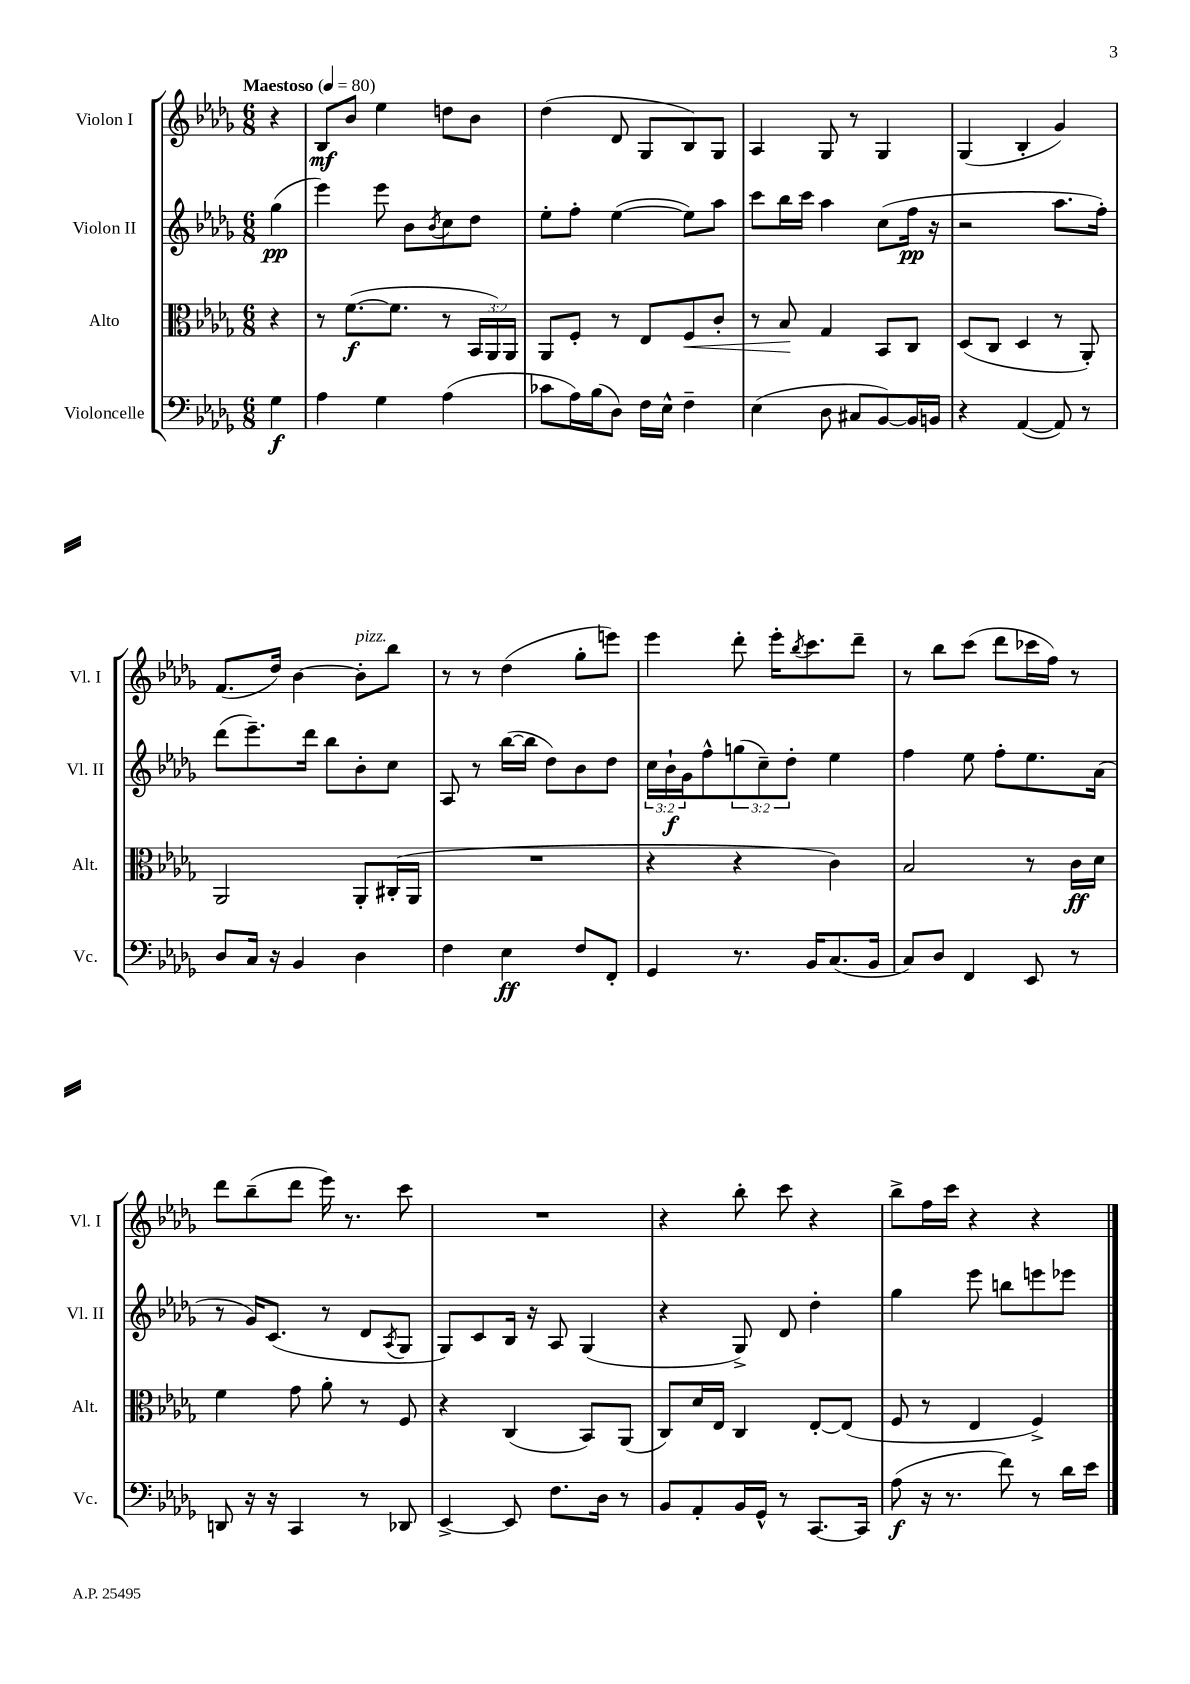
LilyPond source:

<<
\new StaffGroup <<
\new Staff = "s0" \with { instrumentName = "Violon I" shortInstrumentName = "Vl. I" } {
    \clef treble \key des \major \numericTimeSignature \time 6/8 \partial 4 \tempo "Maestoso" 4 = 80
    r4 |
    bes8\mf bes'8 ees''4 d''8 bes'8 |
    des''4( des'8 ges8 bes8) ges8 |
    aes4 ges8 r8 ges4 |
    ges4( bes4-. ges'4) |
    f'8.( des''16) bes'4~ bes'8-.^\markup { \italic "pizz." } bes''8 |
    r8 r8 des''4( ges''8-. e'''8) |
    ees'''4 des'''8-. ees'''16-. \acciaccatura { bes''8 } c'''8. des'''8-- |
    r8 bes''8 c'''8( des'''8 ces'''16 f''16) r8 |
    des'''8 bes''8--( des'''8 ees'''16) r8. c'''8 |
    R2. |
    r4 bes''8-. c'''8 r4 |
    bes''8-> f''16 c'''16 r4 r4 \bar "|." |
}
\new Staff = "s1" \with { instrumentName = "Violon II" shortInstrumentName = "Vl. II" } {
    \clef treble \key des \major \numericTimeSignature \time 6/8 \override Staff.TupletNumber.text = #tuplet-number::calc-fraction-text \partial 4
    ges''4\pp( |
    ees'''4) ees'''8 bes'8 \acciaccatura { bes'8 } c''8 des''8 |
    ees''8-. f''8-. ees''4~( ees''8) aes''8 |
    c'''8 bes''16 c'''16 aes''4 c''8( f''16\pp r16 |
    r2 aes''8. f''16-.) |
    des'''8( ees'''8.--) des'''16 bes''8 bes'8-. c''8 |
    aes8 r8 bes''16~( bes''16 des''8) bes'8 des''8 |
    \tuplet 3/2 { c''16 bes'16-!\f ges'16 } f''8-^ \tuplet 3/2 { g''8( c''8--) des''8-. } ees''4 |
    f''4 ees''8 f''8-. ees''8. aes'16( |
    r8 ges'16) c'8.( r8 des'8 \acciaccatura { aes8 } ges8 |
    ges8) c'8 bes16 r16 aes8 ges4( |
    r4 ges8->) des'8 des''4-. |
    ges''4 ees'''8 b''8 e'''8 ees'''8 \bar "|." |
}
\new Staff = "s2" \with { instrumentName = "Alto" shortInstrumentName = "Alt." } {
    \clef alto \key des \major \numericTimeSignature \time 6/8 \override Staff.TupletNumber.text = #tuplet-number::calc-fraction-text \partial 4
    r4 |
    r8 f'8.~\f( f'8. r8 \tuplet 3/2 { bes,16 aes,16) aes,16 } |
    aes,8 f8-. r8 ees8 f8\< c'8-. |
    r8 bes8\! ges4 bes,8 c8 |
    des8( c8 des4 r8 aes,8-.) |
    aes,2 aes,8-. cis16-.( aes,16 |
    R2. |
    r4 r4 c'4) |
    bes2 r8 c'16\ff des'16 |
    f'4 ges'8 aes'8-. r8 f8 |
    r4 c4( bes,8) aes,8( |
    c8) des'16 ees16 c4 ees8~-. ees8( |
    f8 r8 ees4 f4->) \bar "|." |
}
\new Staff = "s3" \with { instrumentName = "Violoncelle" shortInstrumentName = "Vc." } {
    \clef bass \key des \major \numericTimeSignature \time 6/8 \partial 4
    ges4\f |
    aes4 ges4 aes4( |
    ces'8 aes16) bes16( des8) f16 ees16-^ f4-- |
    ees4( des8 cis8 bes,8~) bes,16 b,16 |
    r4 aes,4~( aes,8) r8 |
    des8 c16 r16 bes,4 des4 |
    f4 ees4\ff f8 f,8-. |
    ges,4 r8. bes,16 c8.( bes,16 |
    c8) des8 f,4 ees,8 r8 |
    d,8 r16 r16 c,4 r8 des,8 |
    ees,4~-> ees,8 f8. des16 r8 |
    bes,8 aes,8-. bes,16 ges,16-^ r8 c,8.~ c,16 |
    aes8\f( r16 r8. f'8) r8 des'16 ees'16 \bar "|." |
}
>>
>>
\layout { \context { \Score \remove "Bar_number_engraver" } }
